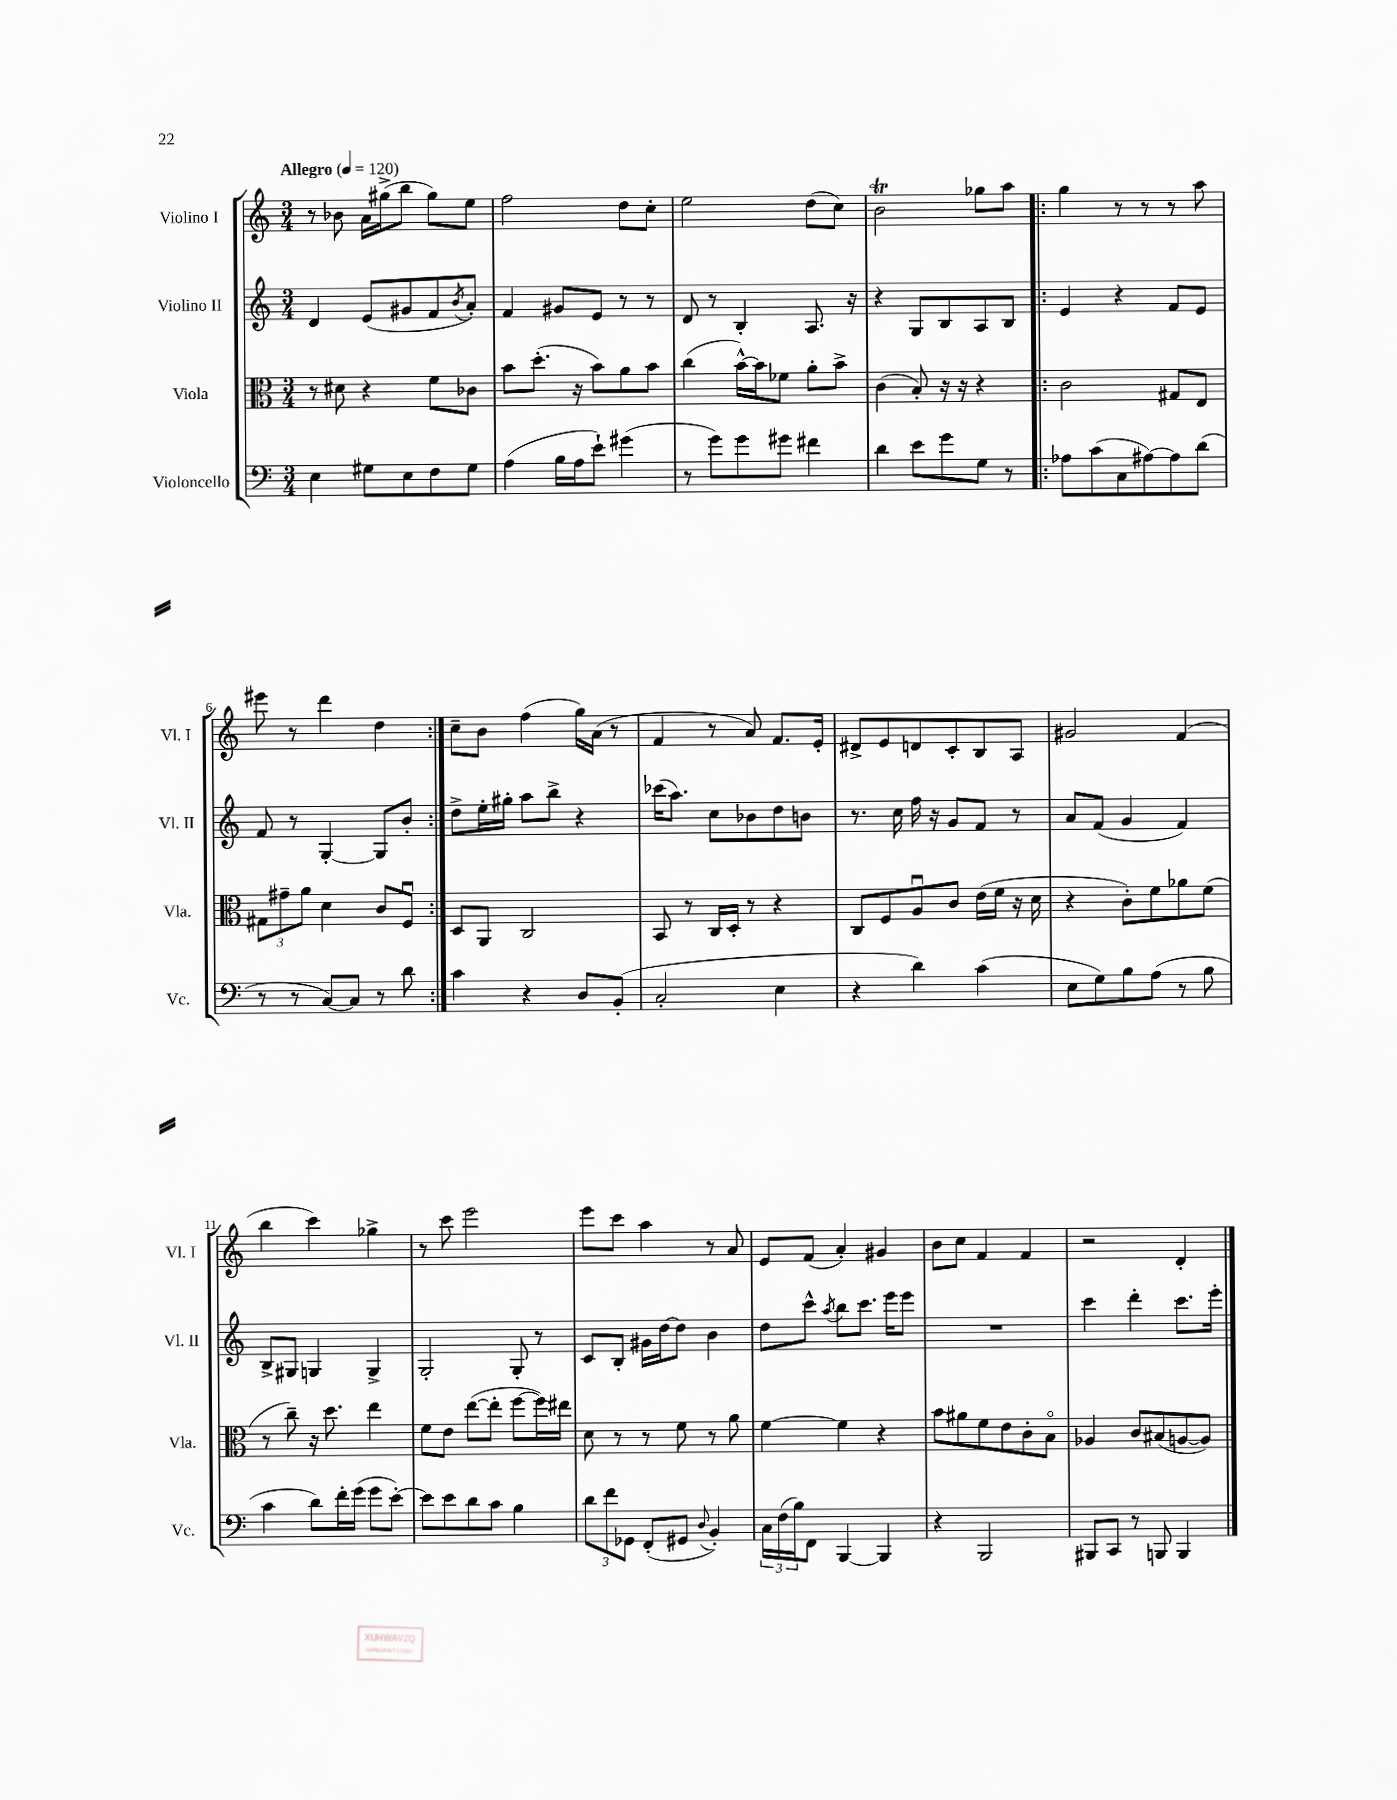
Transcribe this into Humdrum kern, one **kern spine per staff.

**kern	**kern	**kern	**kern
*staff4	*staff3	*staff2	*staff1
*clefF4	*clefC3	*clefG2	*clefG2
*k[]	*k[]	*k[]	*k[]
*M3/4	*M3/4	*M3/4	*M3/4
*MM120	*MM120	*MM120	*MM120
4E\	8r	4d/	8r
.	8d#\	.	8b-\
8G#\L	4r	(8e/L	16a\LL
.	.	.	(16gg#^\J
8E\	.	8g#/	8bb\J
8F\	8f\L	8f/	8gg#\L)
.	.	8qb/	.
8G#\J	8c-\J	8a'/J)	8ee\J
=	=	=	=
(4A\	8b\L	4f/	2ff\
.	(8.dd'\J	.	.
16B\LL	.	8g#/L	.
16A\J	16r	.	.
8e`\J)	8b\L)	8e/J	.
(4g#\	8a\	8r	8dd\L
.	8b\J	8r	8cc'\J
=	=	=	=
8r	(4cc\	8d/	2ee\
8g\L)	.	8r	.
8g\	[16b^^\LL)	4B'/	.
.	16b\]J	.	.
8g#\J	8f-\J	.	.
4f#\	8a'\L	8.A/	(8dd\L
.	8b^\J	.	8cc\J)
.	.	16r	.
=	=	=	=
4d\	(4c\	4r	2b\
8e\L	8B'/)	8G/L	.
8g\	16r	8B/	.
.	16r	.	.
8G\J	4r	8A/	8gg-\L
8r	.	8B/J	8aa\J
=!|:	=!|:	=!|:	=!|:
8A-\L	2c\	4e/	4gg\
(8c\	.	.	.
8C\	.	4r	8r
[8A#\)	.	.	8r
8A#\]	8G#/L	8f/L	8r
(8d\J	8E/J	8e/J	8aa\
=	=	=	=
8r	12G#\L	8f/	8eee#\
.	12g#~\	.	.
8r	.	8r	8r
.	12a\J	.	.
[8C/L)	4d\	[4G'/	4ddd\
8C/]J	.	.	.
8r	8c/L	8G/]L	4dd\
8d\	8Fu/J	8b'/J	.
=:|!	=:|!	=:|!	=:|!
4c\	8D/L	8dd^\L	8cc~\L
.	8AA/J	16ee'\L	8b\J
.	.	16gg#'\JJ	.
4r	2C/	8aa\L	(4ff\
.	.	8bb^\J	.
8D/L	.	4r	16gg\LL)
.	.	.	(16a\JJ
(8BB'/J	.	.	8r
=	=	=	=
2C'/	8BB/	(16ccc-\LK	4f/
.	.	8.aa\J)	.
.	8r	.	.
.	16C/LL	8cc\L	8r
.	16D'/JJ	.	.
.	8r	8b-\	8a/)
4E\	4r	8dd\	8.f/L
.	.	8b\J	.
.	.	.	16e'/Jk
=	=	=	=
4r	8C/L	8.r	8d#^/L
.	8F/	.	8e/
.	.	16cc\	.
4d\)	8Au/	16ff\	8d/
.	.	16r	.
.	8c/J	8g/L	8c'/
(4c\	(16e\LL	8f/J	8B/
.	16f\JJ	.	.
.	16r	8r	8A/J
.	16d\	.	.
=	=	=	=
8E\L	4r	8a/L	2g#/
8G\)	.	(8f/J	.
8B\	8c'\L)	4g/	.
(8A\J	8f\	.	.
8r	8a-\	4f/)	(4f/
8B\	(8f\J	.	.
=	=	=	=
4c\	8r	8B^/L	4bb\
.	8cc~\)	8G#/J	.
8d\L)	16r	4G/	4ccc\)
.	8.dd\	.	.
16f'\L	.	.	.
(16g\JJ	.	.	.
8g\L	4ee\	4G^/	4gg-^\
[8e'\J)	.	.	.
=	=	=	=
8e\]L	8f\L	2G'/	8r
8e\	8e\J	.	8ccc\
8d\	([8ee\L	.	2eee\
8c\J	8ee'\]J	.	.
4B\	[8ff\L	8G'/	.
.	16ff\]L)	8r	.
.	16ee#\JJ	.	.
=	=	=	=
12d\L	8d\	8c/L	8eee\L
12f\	.	.	.
.	8r	8B'/J	8ccc\J
12GG-\J	.	.	.
(8FF'/L	8r	16g#\LL	4aa\
.	.	[16dd\J	.
8GG#/J	8f\	8dd\]J	.
8qqD/	.	.	.
4BB'/)	8r	4b\	8r
.	8a\	.	8a/
=	=	=	=
24C\LL	[4f\	8dd\L	8e/L
(24F\	.	.	.
24B\J)	.	.	.
8FF\J	.	8ccc^^\J	(8f/J
.	.	8qaa/	.
[4BBB/	4f\]	8bb\L	4a'/)
.	.	8.ccc\J	.
4BBB/]	4r	.	4g#/
.	.	16eee\LK	.
.	.	8eee\J	.
=	=	=	=
4r	8b\L	2.r	8b\L
.	8a#\	.	8cc\J
2BBB/	8f\	.	4f/
.	8e\	.	.
.	8c'\	.	4f/
.	8Bo\J	.	.
=	=	=	=
8BBB#/L	4A-/	4ccc\	2r
8CC/J	.	.	.
8r	8c/L	4ddd'\	.
8BBB/	(8B#/	.	.
4BBB/	[8A/	8.ccc\L	4d'/
.	8A/]J)	.	.
.	.	16eee'\Jk	.
==	==	==	==
*-	*-	*-	*-
